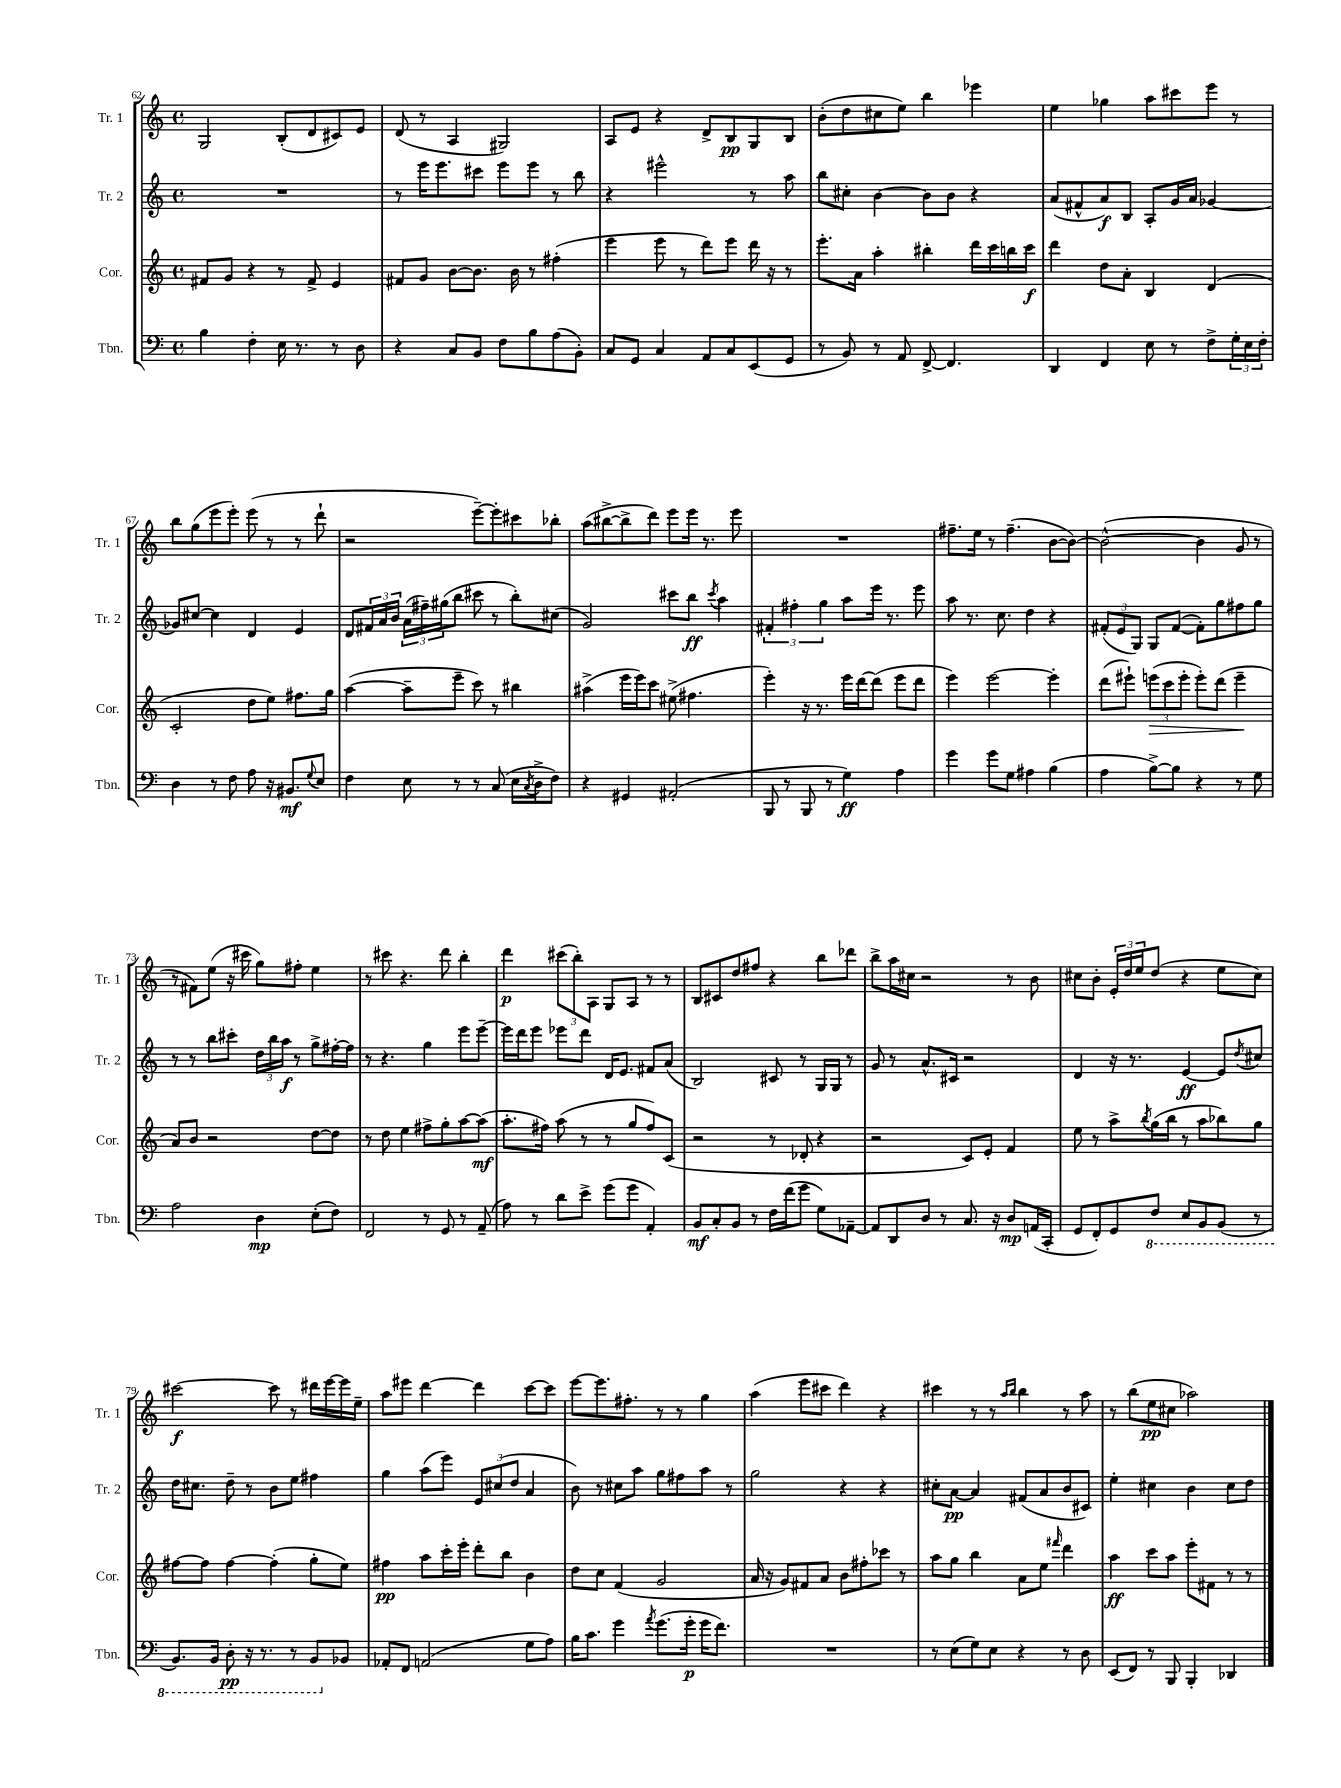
<<
\new StaffGroup <<
\new Staff = "s0" \with { instrumentName = "Tr. 1" shortInstrumentName = "Tr. 1" } {
    \clef treble \key c \major \defaultTimeSignature \time 4/4
    g2 b8-.( d'8 cis'8) e'8 |
    d'8( r8 a4 gis2) |
    a8 e'8 r4 d'8-> b8\pp g8 b8 |
    b'8-.( d''8 cis''8 e''8) b''4 ees'''4 |
    e''4 ges''4 a''8 cis'''8 e'''8 r8 |
    b''8 g''8( e'''8 e'''8-.) e'''8( r8 r8 d'''8-! |
    r2 e'''8~--) e'''8-. cis'''8 bes''8-. |
    a''8( bis''8~-> bis''8-> d'''8) e'''8 e'''16 r8. e'''8 |
    R1 |
    fis''8.-- e''16 r8 fis''4.--( b'8~ b'8~) |
    b'2~-^( b'4 g'8 r8 |
    r8 fis'8) e''8( r16 cis'''16 g''8) fis''8-. e''4 |
    r8 cis'''8 r4. d'''8 b''4-. |
    d'''4\p \tuplet 3/2 { cis'''8( b''8-.) a8 } g8 a8 r8 r8 |
    b8 cis'8 d''8 fis''8 r4 b''8 des'''8 |
    b''8-> a''16 cis''16 r2 r8 b'8 |
    cis''8 b'8-. \tuplet 3/2 { e'16-. d''16 e''16 } d''8( r4 e''8 cis''8) |
    cis'''2~\f cis'''8 r8 dis'''16 e'''16~ e'''16 e''16-- |
    a''8 eis'''8 d'''4~ d'''4 c'''8~ c'''8 |
    e'''8~ e'''8. fis''8.-. r8 r8 g''4 |
    a''4( e'''8 cis'''8 d'''4) r4 |
    cis'''4 r8 r8 \grace { a''16 b''16 } b''4 r8 a''8 |
    r8 b''8( e''8\pp cis''8 aes''2) \bar "|." |
}
\new Staff = "s1" \with { instrumentName = "Tr. 2" shortInstrumentName = "Tr. 2" } {
    \clef treble \key c \major \defaultTimeSignature \time 4/4
    R1 |
    r8 e'''16 e'''8. cis'''8 e'''8 e'''8 r8 b''8 |
    r4 eis'''2-^ r8 a''8 |
    b''8 cis''8-. b'4~ b'8 b'8 r4 |
    a'8( fis'8-^ a'8\f) b8 a8-. g'16 a'16 ges'4~ |
    ges'8 cis''8~ cis''4 d'4 e'4 |
    d'8 \tuplet 3/2 { fis'16 a'16 b'16 } \tuplet 3/2 { a'16( fis''16--) gis''16( } b''8 cis'''8 r8 b''8-.) cis''8( |
    g'2) cis'''8 b''8\ff \acciaccatura { cis'''8 } a''4 |
    \tuplet 3/2 { fis'4-. fis''4-. g''4 } a''8 e'''16 r8. e'''8 |
    a''8 r8. c''8. d''4 r4 |
    \tuplet 3/2 { fis'8-.( e'8 g8) } g8 fis'8~( fis'8-.) g''8 fis''8 g''8 |
    r8 r8 b''8 cis'''8-. \tuplet 3/2 { d''16 b''16 a''16\f } r8 g''8-> fis''16~-. fis''16 |
    r8 r4. g''4 e'''8 e'''8~-- |
    e'''16 d'''16 e'''8 ees'''8 d'''8 d'16 e'8. fis'8 a'8( |
    b2) cis'8 r8 g16 g16 r8 |
    g'8 r8 a'8.-^ cis'16 r2 |
    d'4 r16 r8. e'4~\ff e'8 \acciaccatura { d''8 } cis''8 |
    d''16 cis''8. d''8-- r8 b'8 e''8 fis''4 |
    g''4 a''8( e'''8) \tuplet 3/2 { e'8 cis''8( d''8 } a'4 |
    b'8) r8 cis''8 a''8 g''8 fis''8 a''8 r8 |
    g''2 r4 r4 |
    cis''8-. a'8~\pp a'4 fis'8( a'8 b'8 cis'8) |
    e''4-. cis''4 b'4 cis''8 d''8 \bar "|." |
}
\new Staff = "s2" \with { instrumentName = "Cor." shortInstrumentName = "Cor." } {
    \clef treble \key c \major \defaultTimeSignature \time 4/4
    fis'8 g'8 r4 r8 fis'8-> e'4 |
    fis'8 g'8 b'8~ b'8. b'16 r8 fis''4-.( |
    e'''4 e'''8 r8 d'''8) e'''8 d'''16 r16 r8 |
    e'''8.-. a'16 a''4-. bis''4-. d'''16 c'''16 b''16 c'''16\f |
    d'''4 d''8 a'8-. b4 d'4( |
    c'2-. d''8 e''8) fis''8. g''16 |
    a''4~( a''8-- e'''8-- c'''8) r8 bis''4 |
    ais''4->( e'''16 e'''16) c'''8 eis''8->( fis''4. |
    e'''4-.) r16 r8. e'''16 d'''16~ d'''8( e'''8 d'''8 |
    e'''4) e'''2~ e'''4-. |
    d'''8( eis'''8-!) \tuplet 3/2 { e'''8\>( c'''8 e'''8-. } e'''8-.) d'''8( e'''4--\! |
    a'8) b'8 r2 d''8~ d''8 |
    r8 d''8 e''4 fis''8-> g''8-. a''8~ a''8\mf( |
    a''8.-. fis''16) a''8( r8 r8 g''8 fis''8) c'8( |
    r2 r8 des'8-. r4 |
    r2 c'8) e'8-. f'4 |
    e''8 r8 a''8-> \acciaccatura { b''8 } g''16( b''16 r8 a''8 bes''8) g''8 |
    fis''8~ fis''8 fis''4~ fis''4-.( g''8-. e''8) |
    fis''4\pp a''8 c'''16-. e'''16-. d'''8-. b''8 b'4 |
    d''8 c''8 f'4( g'2 |
    a'16 r16 g'8) fis'8 a'8 b'8 fis''8-. ces'''8 r8 |
    a''8 g''8 b''4 a'8 e''8 \grace { fis'''16 } d'''4 |
    a''4\ff c'''8 a''8 e'''8-. fis'8 r8 r8 \bar "|." |
}
\new Staff = "s3" \with { instrumentName = "Tbn." shortInstrumentName = "Tbn." } {
    \clef bass \key c \major \defaultTimeSignature \time 4/4
    b4 f4-. e16 r8. r8 d8 |
    r4 c8 b,8 f8 b8 a8( b,8-.) |
    c8 g,8 c4 a,8 c8 e,8( g,8 |
    r8 b,8) r8 a,8 f,8~-> f,4. |
    d,4 f,4 e8 r8 f8-> \tuplet 3/2 { g16-. e16 f16-. } |
    d4 r8 f8 a8 r16 bis,8.\mf \appoggiatura { g8 } e8 |
    f4 e8 r8 r8 c8( e16 \acciaccatura { c8 } d16-> f8) |
    r4 gis,4 ais,2-.( |
    b,,8 r8 b,,8 r8 g4\ff) a4 |
    g'4 g'8 g8 ais4 b4( |
    a4 b8~->) b8 r4 r8 g8 |
    a2 d4\mp e8-.( f8) |
    f,2 r8 g,8 r8 a,8--( |
    a8) r8 d'8 e'8-> g'8( g'8 a,4-.) |
    b,8\mf c8-. b,8 r8 f16 f'16( g'8 g8) aes,8~-- |
    aes,8 d,8 d8 r8 c8. r16 d8\mp a,16( c,16-. |
    g,8 f,8-.) g,8 \ottava #-1 f,8 e,8 b,,8 b,,8( r8 |
    b,,8.) b,,16 d,8-.\pp r16 r8. r8 b,,8 \ottava #0 bes,8 |
    aes,8-. f,8 a,2( g8 a8) |
    b16 c'8. g'4 \acciaccatura { a'8 } g'8.( g'16-.\p g'16 f'8.) |
    R1 |
    r8 e8( g8) e8 r4 r8 d8 |
    e,8( f,8) r8 b,,8 b,,4-. des,4 \bar "|." |
}
>>
>>
\layout { \context { \Score currentBarNumber = #62 } }
